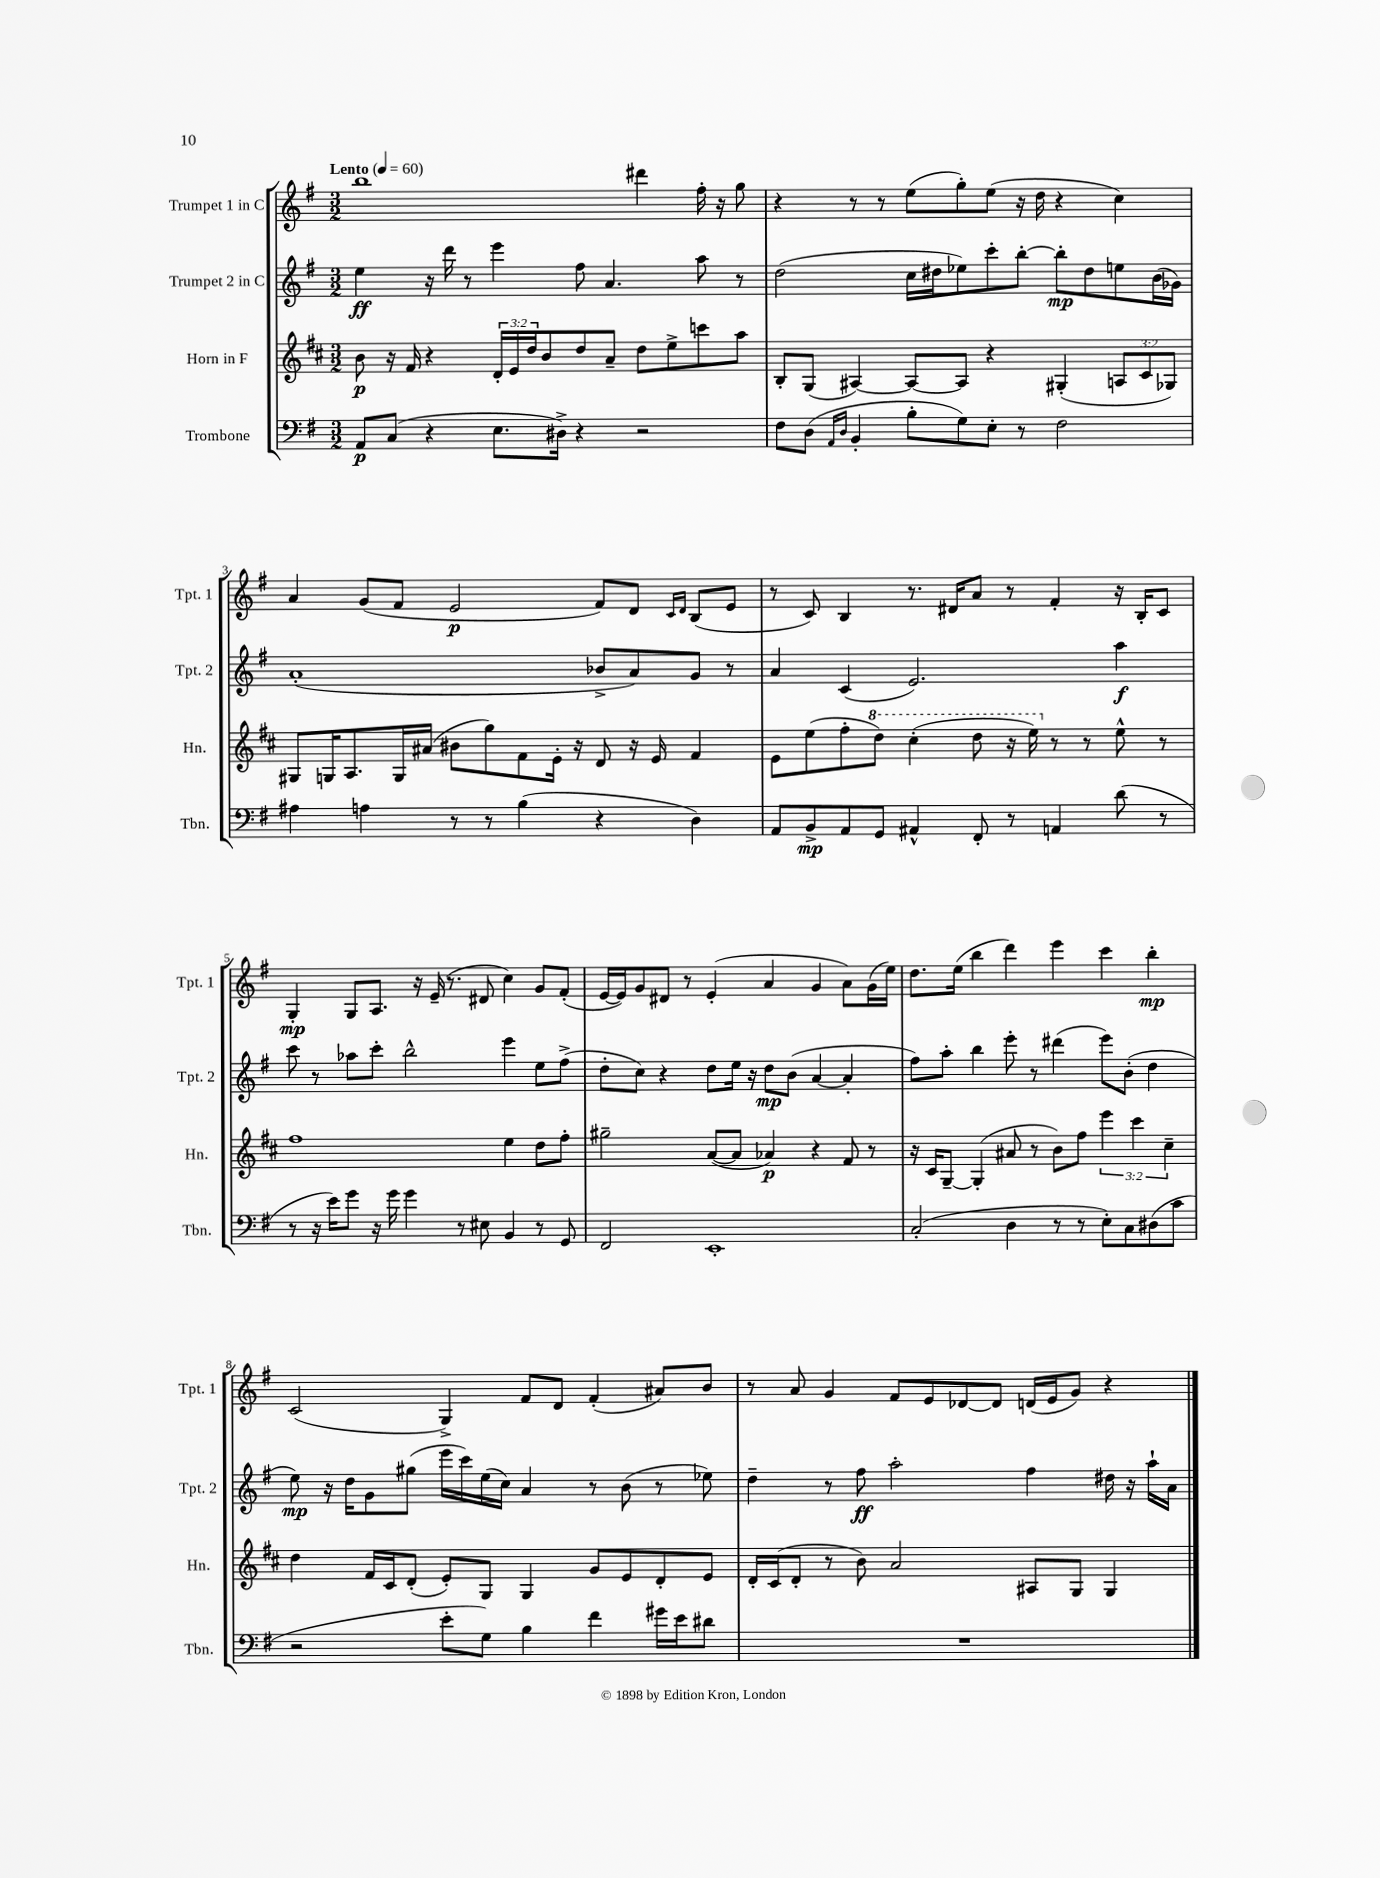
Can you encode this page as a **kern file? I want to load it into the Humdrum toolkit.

**kern	**dynam	**kern	**dynam	**kern	**dynam	**kern	**dynam
*part4	*part4	*part3	*part3	*part2	*part2	*part1	*part1
*staff4	*staff4	*staff3	*staff3	*staff2	*staff2	*staff1	*staff1
*I"Trombone	*	*I"Horn in F	*	*I"Trumpet 2 in C	*	*I"Trumpet 1 in C	*
*I'Tbn.	*	*I'Hn.	*	*I'Tpt. 2	*	*I'Tpt. 1	*
*clefF4	*	*clefG2	*	*clefG2	*	*clefG2	*
*k[f#]	*	*k[f#c#]	*	*k[f#]	*	*k[f#]	*
*M3/2	*	*M3/2	*	*M3/2	*	*M3/2	*
*MM60	*	*MM60	*	*MM60	*	*MM60	*
=1	=1	=1	=1	=1	=1	=1	=1
!	!	!	!	!	!	!LO:TX:a:B:t=Lento	!
8AA/L	p	8b\	p	4ee\	ff	1bb	.
(8C/J	.	16r	.	.	.	.	.
.	.	16f#/	.	.	.	.	.
4r	.	4r	.	16r	.	.	.
.	.	.	.	16ddd\	.	.	.
.	.	.	.	8r	.	.	.
8.E\L	.	24d'/LL	.	4eee\	.	.	.
.	.	24e/	.	.	.	.	.
.	.	24dd/J	.	.	.	.	.
.	.	8b/	.	.	.	.	.
16D#X^\Jk)	.	.	.	.	.	.	.
4r	.	8dd/	.	8ff#\	.	.	.
.	.	8a~/J	.	4.a/	.	.	.
2r	.	8dd\L	.	.	.	4ddd#X\	.
.	.	8ee^\	.	.	.	.	.
.	.	8cccn\	.	8aa\	.	16ff#'\	.
.	.	.	.	.	.	16r	.
.	.	8aa\J	.	8r	.	8gg\	.
=2	=2	=2	=2	=2	=2	=2	=2
8F#\L	.	8B'/L	.	(2dd\	.	4r	.
(8D\J	.	(8G/J	.	.	.	.	.
16qqAA/LL	.	.	.	.	.	.	.
16qqD/JJ	.	.	.	.	.	.	.
4BB'/	.	[4A#X/)	.	.	.	8r	.
.	.	.	.	.	.	8r	.
8B'\L	.	8A#/L_	.	16cc\LL	.	(8ee\L	.
.	.	.	.	16dd#X\J	.	.	.
8G\)	.	8A#/J]	.	8ee-X\)	.	8gg'\)	.
8E'\J	.	4r	.	8ccc'\	.	(8ee\J	.
8r	.	.	.	[8bb'\J	.	16r	.
.	.	.	.	.	.	16dd\	.
2F#\	.	(4G#X'/	.	8bb'\L]	mp	4r	.
.	.	.	.	8dd#\	.	.	.
.	.	12An/L	.	8een\	.	4cc\)	.
.	.	12c#/	.	.	.	.	.
.	.	.	.	(16b\L	.	.	.
.	.	12G-X/J)	.	.	.	.	.
.	.	.	.	16g-X\JJ)	.	.	.
!!LO:LB:g=z
=3	=3	=3	=3	=3	=3	=3	=3
4A#X\	.	8G#X/L	.	(1a'	.	4a/	.
.	.	16Gn/K	.	.	.	.	.
.	.	8.A/	.	.	.	.	.
4An\	.	.	.	.	.	(8g/L	.
.	.	16G/L	.	.	.	8f#/J	.
.	.	(16a#X/JJ	.	.	.	.	.
8r	.	8b#X\L	.	.	.	2e/	p
8r	.	8gg\)	.	.	.	.	.
(4B\	.	8f#\	.	.	.	.	.
.	.	16e'\Jk	.	.	.	.	.
.	.	16r	.	.	.	.	.
4r	.	8d/	.	8b-X^/L	.	8f#/L)	.
.	.	16r	.	8a/)	.	8d/J	.
.	.	16e/	.	.	.	.	.
.	.	.	.	.	.	16qqc/LL	.
.	.	.	.	.	.	16qqd/JJ	.
4D\)	.	4f#/	.	8g/J	.	(8B/L	.
.	.	.	.	8r	.	8e/J	.
=4	=4	=4	=4	=4	=4	=4	=4
8AA/L	.	8e\L	.	4a/	.	8r	.
8BB^/	mp	(8ee\	.	.	.	8c/)	.
8AA/	.	8ff#'\	.	(4c/	.	4B/	.
*	*	*8va	*	*	*	*	*
8GG/J	.	8ddd\J)	.	.	.	.	.
4AA#X^^/	.	(4ccc#'\	.	2.e/)	.	8.r	.
.	.	.	.	.	.	16d#X/KL	.
8FF#'/	.	8ddd\	.	.	.	8a/J	.
8r	.	16r	.	.	.	8r	.
.	.	16eee\)	.	.	.	.	.
*	*	*X8va	*	*	*	*	*
4AAn/	.	8r	.	.	.	4f#'/	.
.	.	8r	.	.	.	.	.
(8d\	.	8ee^^\	.	4aa\	f	16r	.
.	.	.	.	.	.	16B'/KL	.
8r	.	8r	.	.	.	8c/J	.
!!LO:LB:g=z
=5	=5	=5	=5	=5	=5	=5	=5
8r	.	1ff#	.	8ccc\	.	4G'/	mp
16r	.	.	.	8r	.	.	.
16e\KL)	.	.	.	.	.	.	.
8g\J	.	.	.	8aa-X\L	.	8G/L	.
16r	.	.	.	8ccc'\J	.	8.A/J	.
16g\	.	.	.	.	.	.	.
4g\	.	.	.	2bb^^\	.	.	.
.	.	.	.	.	.	16r	.
.	.	.	.	.	.	(16e~/	.
.	.	.	.	.	.	8.r	.
8r	.	.	.	.	.	.	.
8E#X\	.	.	.	.	.	8d#X/	.
4BB/	.	4ee\	.	4eee\	.	4cc\)	.
8r	.	8dd\L	.	8ee\L	.	8g/L	.
8GG/	.	8ff#'\J	.	(8ff#^\J	.	(8f#'/J	.
=6	=6	=6	=6	=6	=6	=6	=6
2FF#/	.	2gg#X~\	.	8dd'\L	.	[16e/LL	.
.	.	.	.	.	.	16e/J])	.
.	.	.	.	8cc\J)	.	8g/	.
.	.	.	.	4r	.	8d#X/J	.
.	.	.	.	.	.	8r	.
1EE'	.	([8a/L	.	8dd\L	.	(4e'/	.
.	.	8a/J]	.	16ee\Jk	.	.	.
.	.	.	.	16r	.	.	.
.	.	4a-X/)	p	8dd\L	mp	4a/	.
.	.	.	.	(8b\J	.	.	.
.	.	4r	.	[4a/	.	4g/	.
.	.	8f#/	.	4a'/]	.	8a\L)	.
.	.	8r	.	.	.	(16g\L	.
.	.	.	.	.	.	16ee\JJ)	.
=7	=7	=7	=7	=7	=7	=7	=7
(2C'/	.	16r	.	8ff#\L)	.	8.dd\L	.
.	.	16c#/KL	.	.	.	.	.
.	.	[8G~/J	.	8aa'\J	.	.	.
.	.	.	.	.	.	(16ee\Jk	.
.	.	(4G'/]	.	4bb\	.	4bb\	.
4D\	.	8a#X/	.	8eee'\	.	4ddd\)	.
.	.	8r	.	8r	.	.	.
8r	.	8b\L)	.	(4ddd#X\	.	4eee\	.
8r	.	8ff#\J	.	.	.	.	.
8E'\L)	.	6eee\	.	8eee\L)	.	4ccc\	.
8C\	.	.	.	(8b'\J	.	.	.
.	.	6ccc#\	.	.	.	.	.
(8D#X\	.	.	.	4dd\	.	4bb'\	mp
.	.	6cc#~\	.	.	.	.	.
8c\J	.	.	.	.	.	.	.
!!LO:LB:g=z
=8	=8	=8	=8	=8	=8	=8	=8
2r	.	4dd\	.	8ee\)	mp	(2c/	.
.	.	.	.	16r	.	.	.
.	.	.	.	16dd\KL	.	.	.
.	.	16f#/LL	.	8g\	.	.	.
.	.	16c#/J	.	.	.	.	.
.	.	(8d'/J	.	(8gg#X\J	.	.	.
8e'\L	.	8e'/L)	.	16eee\LL	.	4G^/)	.
.	.	.	.	16ccc\)	.	.	.
8G\J)	.	8G/J	.	(16ee\	.	.	.
.	.	.	.	16cc\JJ)	.	.	.
4B\	.	4G/	.	4a/	.	8f#/L	.
.	.	.	.	.	.	8d/J	.
4f#\	.	8g/L	.	8r	.	(4f#'/	.
.	.	8e/	.	(8b\	.	.	.
16g#X\LL	.	8d'/	.	8r	.	8a#X/L)	.
16e\J	.	.	.	.	.	.	.
8d#X\J	.	8e/J	.	8ee-X\)	.	8b/J	.
=9	=9	=9	=9	=9	=9	=9	=9
1.r	.	16d'/LL	.	4dd~\	.	8r	.
.	.	(16c#/J	.	.	.	.	.
.	.	8d'/J	.	.	.	8a/	.
.	.	8r	.	8r	.	4g/	.
.	.	8b\)	.	8ff#\	ff	.	.
.	.	2a/	.	2aa'\	.	8f#/L	.
.	.	.	.	.	.	8e/	.
.	.	.	.	.	.	[8d-X/	.
.	.	.	.	.	.	8d-/J]	.
.	.	8A#X/L	.	4ff#\	.	(16dn/LL	.
.	.	.	.	.	.	16e/J	.
.	.	8G/J	.	.	.	8g/J)	.
.	.	4G/	.	16dd#X\	.	4r	.
.	.	.	.	16r	.	.	.
.	.	.	.	16aa`\LL	.	.	.
.	.	.	.	16a\JJ	.	.	.
==	==	==	==	==	==	==	==
*-	*-	*-	*-	*-	*-	*-	*-
